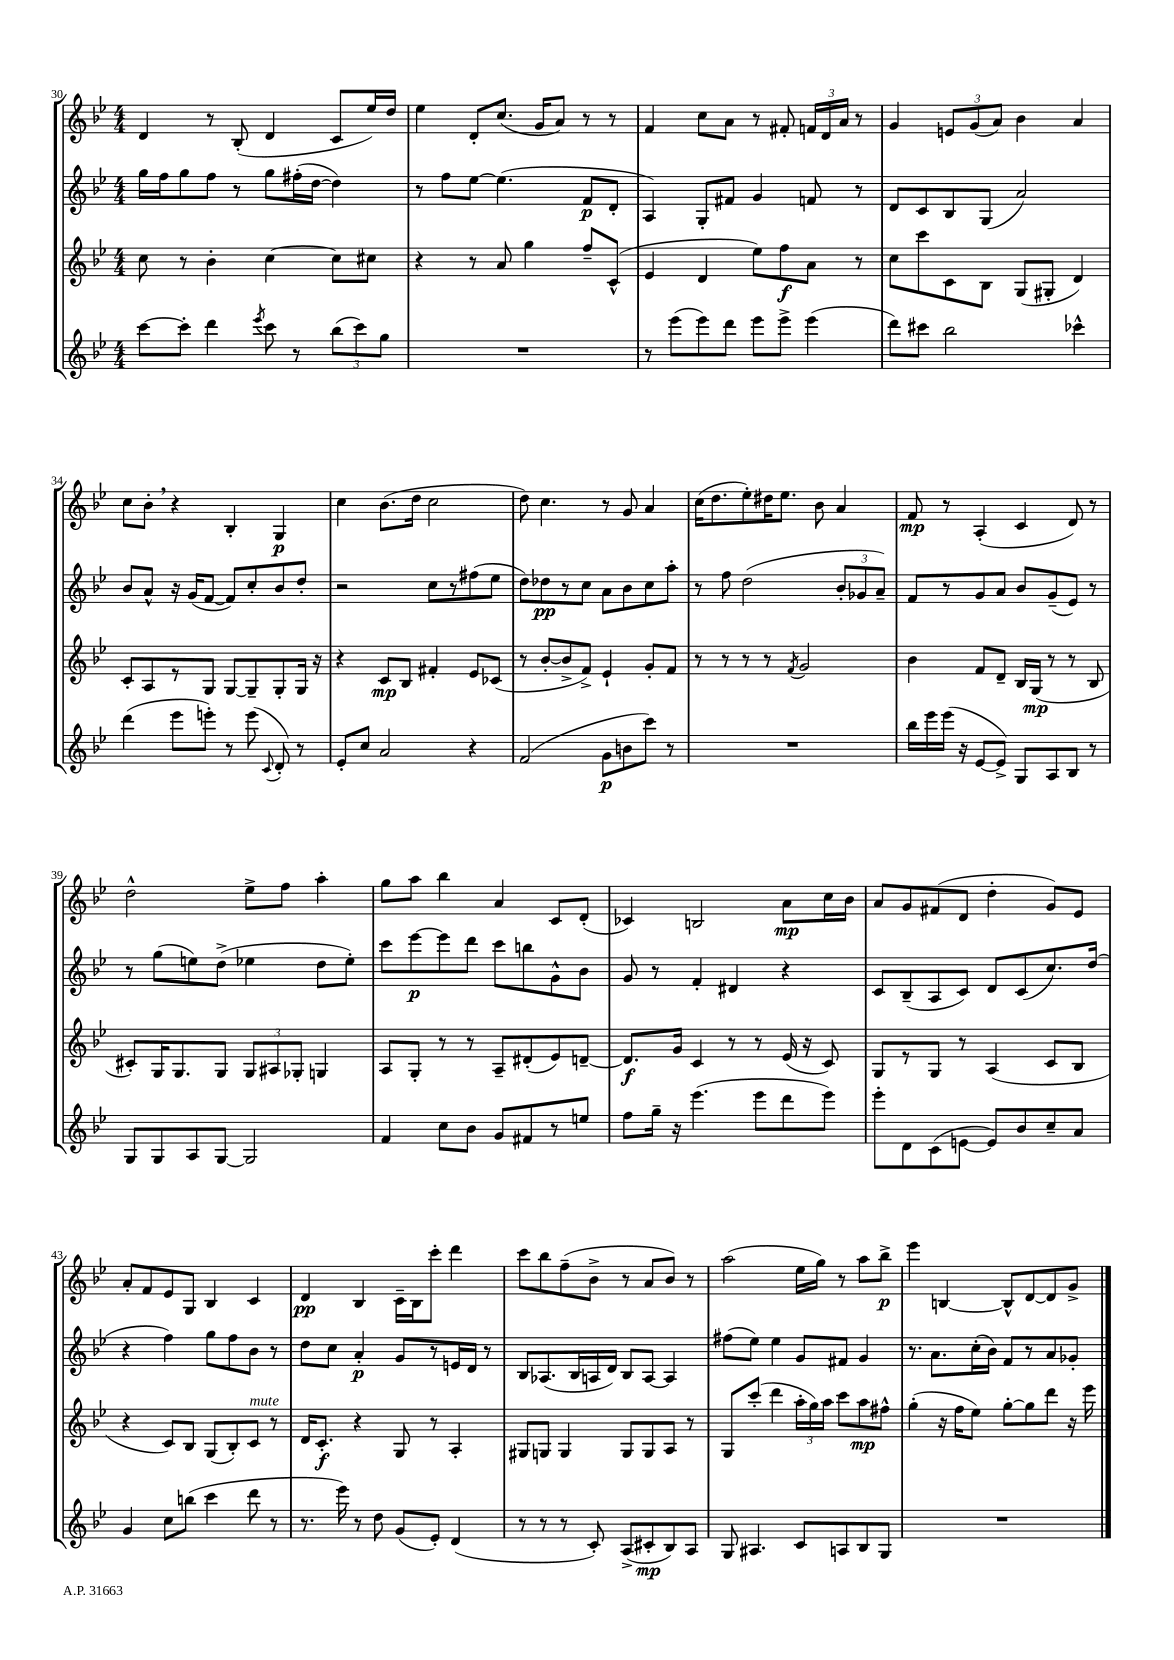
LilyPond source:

<<
\new StaffGroup <<
\new Staff = "s0" {
    \clef treble \key bes \major \numericTimeSignature \time 4/4
    \autoBeamOff d'4 r8 bes8-.( d'4 c'8[ ees''16) d''16] |
    ees''4 d'8[-. c''8.]( g'16[ a'8]) r8 r8 |
    f'4 c''8[ a'8] r8 fis'8-. \tuplet 3/2 { f'16[ d'16 a'16] } r8 |
    g'4 \tuplet 3/2 { e'8[ g'8( a'8]) } bes'4 a'4 |
    c''8[ bes'8]-. \breathe r4 bes4-. g4\p |
    c''4 bes'8.[( d''16] c''2 |
    d''8) c''4. r8 g'8 a'4 |
    c''16[( d''8. ees''8-.) dis''16 ees''8.] bes'8 a'4 |
    f'8\mp r8 a4-.( c'4 d'8) r8 |
    d''2-^ ees''8[-> f''8] a''4-. |
    g''8[ a''8] bes''4 a'4 c'8[ d'8]-.( |
    ces'4) b2 a'8[\mp c''16 bes'16] |
    a'8[ g'8 fis'8( d'8] d''4-. g'8[) ees'8] |
    a'8[-. f'8 ees'8 g8] bes4 c'4 |
    d'4\pp bes4 c'16[-- bes16 c'''8]-. d'''4 |
    c'''8[ bes''8 f''8--( bes'8]-> r8 a'8[ bes'8]) r8 |
    a''2( ees''16[ g''16]) r8 a''8[ bes''8]->\p |
    ees'''4 b4~ b8[-^ d'8~ d'8 g'8]-> \bar "|." |
}
\new Staff = "s1" {
    \clef treble \key bes \major \numericTimeSignature \time 4/4
    \autoBeamOff g''16[ f''16 g''8 f''8] r8 g''8[ fis''16-.( d''16]~ d''4) |
    r8 f''8[ ees''8]~ ees''4.( f'8[\p d'8]-. |
    a4) g8[-. fis'8] g'4 f'8 r8 |
    d'8[ c'8 bes8 g8]( a'2) |
    bes'8[ a'8]-^ r16 g'16[( f'8]~ f'8[) c''8-. bes'8 d''8]-. |
    r2 c''8[ r8 fis''8( ees''8] |
    d''8[) des''8\pp r8 c''8] a'8[ bes'8 c''8 a''8]-. |
    r8 f''8 d''2( \tuplet 3/2 { bes'8[-. ges'8 a'8]--) } |
    f'8[ r8 g'8 a'8] bes'8[ g'8--( ees'8]) r8 |
    r8 g''8[( e''8) d''8]->( ees''4 d''8[ ees''8]-.) |
    c'''8[ ees'''8~\p ees'''8 d'''8] c'''8[ b''8 g'8-^ bes'8] |
    g'8 r8 f'4-. dis'4 r4 |
    c'8[ bes8--( a8 c'8]) d'8[ c'8( c''8.) d''16]( |
    r4 f''4) g''8[ f''8 bes'8] r8 |
    d''8[ c''8] a'4-.\p g'8[ r8 e'16 d'16] r8 |
    bes8[ aes8.( bes16 a16 d'16]) bes8[ a8]~ a4 |
    fis''8[( ees''8]) ees''4 g'8[ fis'8] g'4 |
    r8. a'8.[ c''16-.( bes'16]) f'8[ r8 a'8 ges'8]-. \bar "|." |
}
\new Staff = "s2" {
    \clef treble \key bes \major \numericTimeSignature \time 4/4
    \autoBeamOff c''8 r8 bes'4-. c''4~ c''8[ cis''8] |
    r4 r8 a'8 g''4 f''8[-- c'8]-^( |
    ees'4 d'4 ees''8[) f''8\f a'8] r8 |
    c''8[ c'''8 c'8 bes8] g8[( gis8]-. d'4) |
    c'8[-. a8 r8 g8] g8[~ g8-- g8-. g16] r16 |
    r4 c'8[\mp bes8] fis'4-. ees'8[ ces'8]( |
    r8 bes'8[~-. bes'8-> f'8]->) ees'4-! g'8[-. f'8] |
    r8 r8 r8 r8 \acciaccatura { f'8 } g'2 |
    bes'4 f'8[ d'8]-- bes16[ g16]\mp( r8 r8 bes8 |
    cis'8[-.) g16 g8. g8] \tuplet 3/2 { g8[ ais8 ges8]-. } g4 |
    a8[ g8]-. r8 r8 a8[-- dis'8-.( ees'8) d'8]~-- |
    d'8.[\f g'16] c'4 r8 r8 ees'16( r16 c'8) |
    g8[ r8 g8] r8 a4( c'8[ bes8] |
    r4 c'8[) bes8] g8[( bes8-.) c'8]^\markup { \italic "mute" } r8 |
    d'16[ c'8.]-.\f r4 g8 r8 a4-. |
    gis8[ g8] g4 g8[ g8 a8] r8 |
    g8[ c'''8]-.( d'''4 \tuplet 3/2 { a''16[-. g''16) a''16] } c'''8[ a''8\mp fis''8]-^ |
    g''4-.( r16 f''16[ ees''8]) g''8[~-. g''8 d'''8] r16 ees'''16 \bar "|." |
}
\new Staff = "s3" {
    \clef treble \key bes \major \numericTimeSignature \time 4/4
    \autoBeamOff c'''8[~ c'''8]-. d'''4 \acciaccatura { ees'''8 } c'''8 r8 \tuplet 3/2 { bes''8[( c'''8) g''8] } |
    R1 |
    r8 ees'''8[( ees'''8) d'''8] ees'''8[ ees'''8]-> ees'''4( |
    d'''8[) cis'''8] bes''2 ces'''4-^ |
    d'''4( ees'''8[ e'''8]-.) r8 e'''8( \appoggiatura { c'8 } d'8-.) r8 |
    ees'8[-. c''8] a'2 r4 |
    f'2( g'8[\p b'8 c'''8]) r8 |
    R1 |
    bes''16[ ees'''16 ees'''16]( r16 ees'8[~ ees'8]->) g8[ a8 bes8] r8 |
    g8[ g8 a8 g8]~ g2 |
    f'4 c''8[ bes'8] g'8[ fis'8 r8 e''8] |
    f''8[ g''16]-- r16 ees'''4.( ees'''8[ d'''8 ees'''8]) |
    ees'''8[-. d'8 c'8( e'8]~ e'8[) bes'8 c''8-- a'8] |
    g'4 c''8[ b''8]( c'''4 d'''8 r8 |
    r8. ees'''16) r8 d''8 g'8[( ees'8]-.) d'4( |
    r8 r8 r8 c'8-.) a8[->( cis'8-.\mp bes8) a8] |
    g8 ais4. c'8[ a8 bes8 g8] |
    R1 \bar "|." |
}
>>
>>
\layout { \context { \Score currentBarNumber = #30 } }
